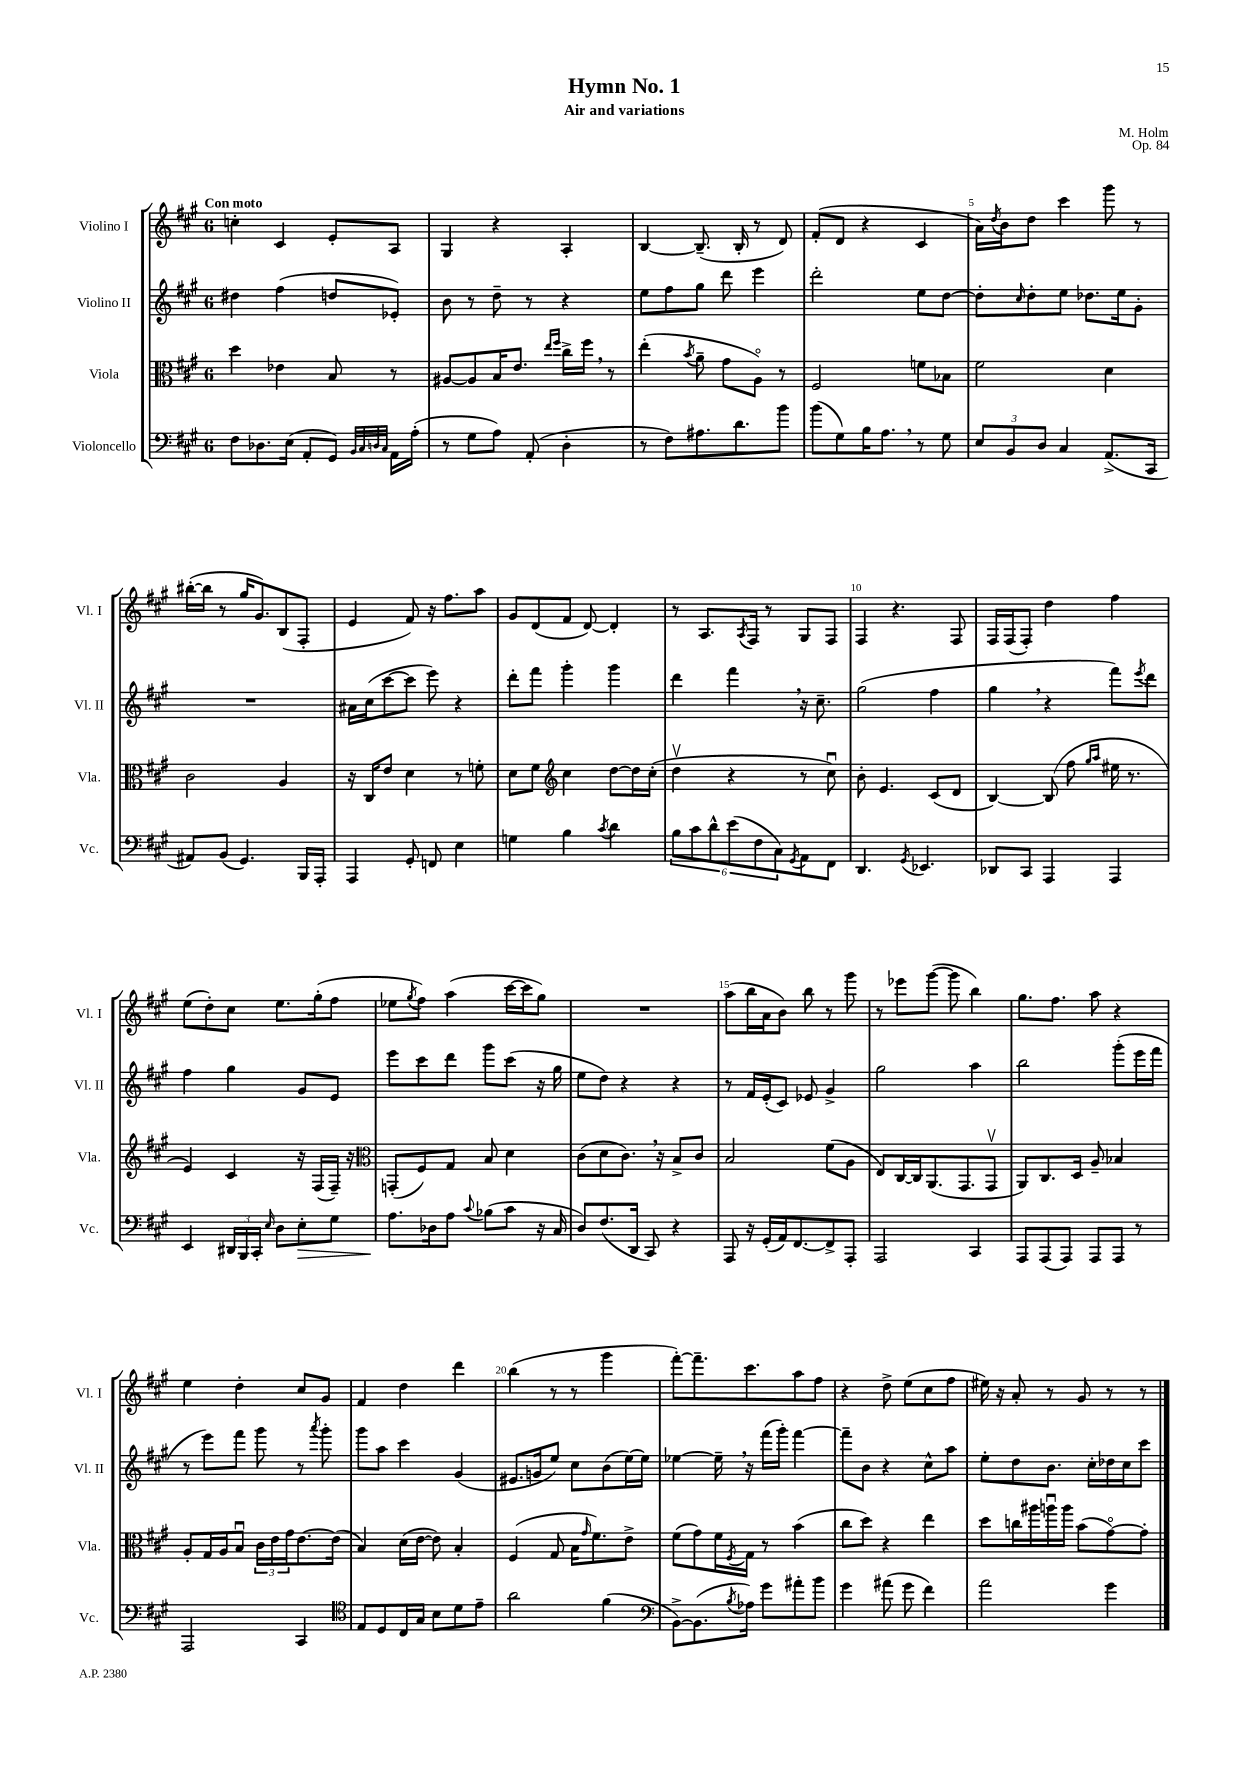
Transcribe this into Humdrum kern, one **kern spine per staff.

**kern	**kern	**kern	**kern
*staff4	*staff3	*staff2	*staff1
*clefF4	*clefC3	*clefG2	*clefG2
*k[f#c#g#]	*k[f#c#g#]	*k[f#c#g#]	*k[f#c#g#]
*M6/8	*M6/8	*M6/8	*M6/8
8F#	4dd	4dd#	4cc'
8.D-	.	.	.
.	4e-	(4ff#	4c#
(16E	.	.	.
8AA'	.	.	.
8GG#)	8B	8dd	8e'
32qqBB	.	.	.
32qqC#	.	.	.
32qqD	.	.	.
32qqC#	.	.	.
16AA	8r	8e-')	8A
(16A'	.	.	.
=	=	=	=
8r	[8A#	8b	4G#
8G#	8A#]	8r	.
8A)	16B	8dd~	4r
.	8.e	.	.
(8AA'	.	8r	.
.	16qqee	.	.
.	16qqff#	.	.
4D'	16cc#^	4r	4A'
.	16ff#	.	.
.	8r	.	.
=	=	=	=
8r	(4ee'	8ee	[4B
8F#)	.	8ff#	.
.	8qb	.	.
8.A#	8a~	8gg#	(8.B~]
.	8g#	8ddd	.
8.d	.	.	16B'
.	8Ao)	4eee	8r
8b	8r	.	8d)
=	=	=	=
(8b	2F#	2ddd'	(8f#'
8G#)	.	.	8d
16B	.	.	4r
8.A	.	.	.
8r	8f	8ee	4c#
8G#	8B-	[8dd	.
=	=	=	=
12E	2f#	8dd']	16a)
.	.	.	8qdd
.	.	.	16b
12BB	.	.	.
.	.	16qqcc#	.
.	.	8dd'	8dd
12D	.	.	.
4C#	.	8ee	4ccc#
.	.	8.dd-	.
(8.AA^	4d	.	8ggg#
.	.	16ee	.
.	.	8g#'	8r
16CC#	.	.	.
=	=	=	=
8AA#)	2c#	2.r	([16bb#'
.	.	.	16bb#]
(8BB	.	.	8r
4.GG#)	.	.	16gg#
.	.	.	8.g#)
.	4A	.	(8B
16BBB	.	.	8F#'
16AAA'	.	.	.
=	=	=	=
4AAA	16r	16a#	4e
.	16C#	(16cc#	.
.	8e	[8ccc#	.
8GG#'	4d	8ccc#]	8f#)
8FF	.	8eee)	16r
.	.	.	8.ff#
4E	8r	4r	.
.	8f'	.	8aa
=	=	=	=
4G	8d	8ddd'	8g#
.	8f#	8fff#	(8d
*	*clefG2	*	*
4B	4cc#	4ggg#'	8f#
.	.	.	[8d)
8qc#	.	.	.
4d	[8dd	4ggg#	4d']
.	16dd]	.	.
.	(16cc#'	.	.
=	=	=	=
12B	4ddv	4ddd	8r
12c#	.	.	.
.	.	.	8.A
12d^^	.	.	.
(12e	4r	4fff#	.
.	.	.	8qA
.	.	.	16F#
12F#	.	.	.
.	.	.	8r
12C#)	.	.	.
8qGG#	.	.	.
8AA	8r	16r	8G#
.	.	8.cc#~	.
8FF#	8cc#u)	.	8F#
=	=	=	=
4.DD	8b'	(2gg#	4F#
.	4.e	.	.
.	.	.	4.r
8qGG#	.	.	.
4.EE-	.	.	.
.	(8c#	4ff#	.
.	8d	.	8F#
=	=	=	=
8DD-	[4B)	4gg#	16F#
.	.	.	(16F#
8CC#	.	.	8F#')
4AAA	(8B]	4r	4dd
.	8ff#	.	.
.	16qqgg#	.	.
.	16qqaa	.	.
4AAA	16ee#	8fff#)	4ff#
.	8.r	.	.
.	.	8qeee	.
.	.	8ddd	.
=	=	=	=
4EE	4e)	4ff#	(8ee
.	.	.	8dd')
24DD#	4c#	4gg#	8cc#
24BBB	.	.	.
24CC#'	.	.	.
16qqE	.	.	.
8D	.	.	8.ee
8E'	16r	8g#	.
.	(16F#	.	(16gg#'
8G#	16F#~)	8e	8ff#
.	16r	.	.
=	=	=	=
*	*clefC3	*	*
8.A	(8GG'	8eee	8ee-
.	.	.	8qgg#
.	8F#)	8ccc#	8ff#)
16D-	.	.	.
8A	8G#	8ddd	(4aa
8qqc#	.	.	.
(8B-	8B	8ggg#	.
8c#	4d	(8ccc#	[16ccc#
.	.	.	16ccc#]
16r	.	16r	8gg#)
16C#	.	16gg#	.
=	=	=	=
8D)	(8c#	8ee	2.r
(8.F#	8d	8dd)	.
.	8.c#)	4r	.
16DD	.	.	.
8CC#)	.	.	.
.	16r	.	.
4r	8B^	4r	.
.	8c#	.	.
=	=	=	=
8AAA	2B	8r	(8aa
16r	.	16f#	16bb
(16GG#'	.	(16e'	16a
16AA)	.	8c#)	8b)
[8.FF#	.	.	.
.	.	8e-	8bb
8FF#^]	(8f#	4g#^	8r
8AAA'	8A	.	8ggg#
=	=	=	=
2AAA	8E)	2gg#	8r
.	[16C#	.	8eee-
.	16C#]	.	.
.	(8.AA	.	([8ggg#
.	.	.	8ggg#]
.	8.GG#	.	.
4CC#	.	4aa	4bb)
.	8GG#v	.	.
=	=	=	=
8AAA	8AA)	2bb	8.gg#
(8AAA	8.C#	.	.
.	.	.	8.ff#
8AAA)	.	.	.
.	16D	.	.
8AAA	8A~	.	8aa
8AAA	4B-	(8ggg#'	4r
8r	.	16eee	.
.	.	16fff#	.
=	=	=	=
2AAA	8A'	8r	4ee
.	16G#	8eee)	.
.	16A	.	.
.	8Bu	8fff#	4dd'
.	24c#	8ggg#	.
.	24e	.	.
.	24g#	.	.
4CC#	[8.e	8r	8cc#
.	.	8qaaa	.
.	.	8ggg#'	8g#
.	(16e]	.	.
=	=	=	=
*clefC4	*	*	*
8E	4B)	8ggg#	4f#
8D	.	8aa	.
16C#	(16d	4ccc#	4dd
16G#	[16e	.	.
8B	8e])	.	.
8d	4B'	(4g#	4ddd
8e~	.	.	.
=	=	=	=
2a	(4F#	8.e#	(4bb
.	.	16g	.
.	8G#	8ee)	8r
.	16B	8cc#	8r
.	16qqg#	.	.
.	8.f#)	.	.
(4f#	.	(8b	4ggg#
.	8e^	[16ee)	.
.	.	16ee]	.
=	=	=	=
*clefF4	*	*	*
[8BB^)	(8f#	[4ee-	[8fff#')
(8.BB]	8g#)	.	8.fff#~]
.	16f#	16ee-~]	.
8qB	8qF#	.	.
16A-)	16G#	16r	8.ccc#
8g#	8r	(16fff#	.
.	.	16ggg#')	.
8a#'	(4b	[4fff#	8aa
8b	.	.	8ff#
=	=	=	=
4g#	8cc#	8fff#~]	4r
.	8dd)	8b	.
(8a#	4r	4r	8dd^
8g#	.	.	(8ee
4f#)	4ee	8cc#^^	8cc#
.	.	8aa	8ff#
=	=	=	=
2a	8dd	8ee'	16ee#)
.	.	.	16r
.	16cc	8dd	8a'
.	16aa#	.	.
.	16aau	8.b	8r
.	16aa	.	.
.	(8b	.	8g#
.	.	16cc#'	.
4g#	[8g#o)	16dd-	8r
.	.	16cc#	.
.	8g#']	8ccc#	8r
==	==	==	==
*-	*-	*-	*-
